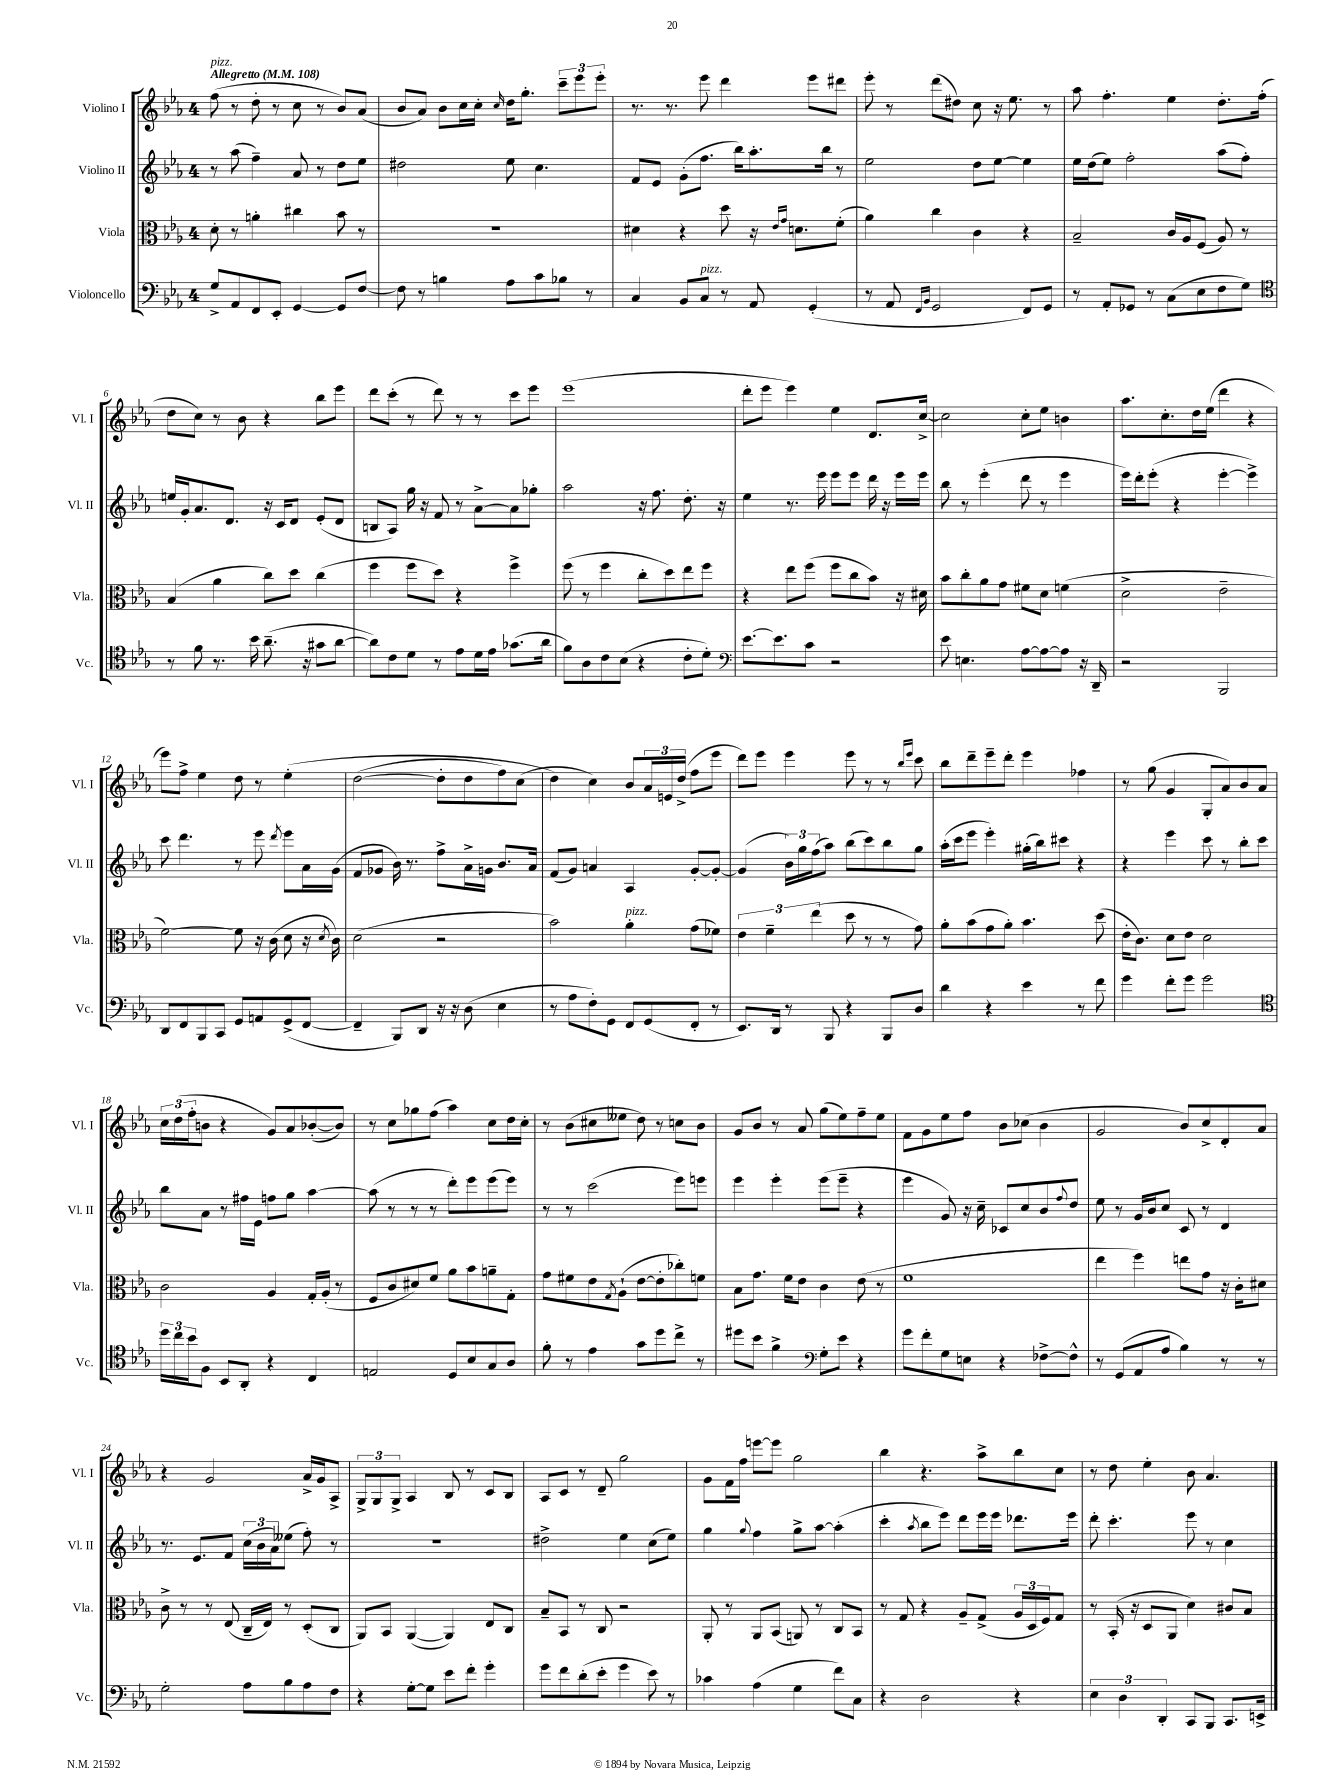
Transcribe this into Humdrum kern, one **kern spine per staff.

**kern	**kern	**kern	**kern
*staff4	*staff3	*staff2	*staff1
*clefF4	*clefC3	*clefG2	*clefG2
*k[b-e-a-]	*k[b-e-a-]	*k[b-e-a-]	*k[b-e-a-]
*M4/4	*M4/4	*M4/4	*M4/4
*MM108	*MM108	*MM108	*MM108
8G^	8d'	8r	(8ff
8AA-	8r	(8aa-	8r
8FF	4a'	4ff~)	8dd'
8EE-'	.	.	8r
[4GG	4cc#	8a-	8cc
.	.	8r	8r
8GG]	8b-	8dd	8b-)
[8F	8r	8ee-	(8a-
=	=	=	=
8F]	1r	2dd#	8b-
8r	.	.	8a-)
4B	.	.	8b-
.	.	.	16cc
.	.	.	16cc'
.	.	.	16qqcc
8A-	.	8ee-	16dd
.	.	.	8.gg'
8c	.	4.cc	.
8B-	.	.	12ccc~
.	.	.	12eee-
8r	.	.	.
.	.	.	12eee-'
=	=	=	=
4C	4d#	8f	8.r
.	.	8e-	.
.	.	.	8.r
8BB-	4r	(8g'	.
8C	.	8.ff	8eee-
8r	8dd	.	4ddd
.	.	16bb-)	.
8AA-	16r	8.aa-'	.
.	16qqe-	.	.
.	16qqg	.	.
.	8.d	.	.
(4GG'	.	.	8eee-
.	.	16bb-	.
.	(8f'	8r	8ddd#
=	=	=	=
8r	4a-)	2ee-	8eee-'
8AA-	.	.	8r
16qqFF	.	.	.
16qqBB-	.	.	.
2GG	4cc	.	(8ddd
.	.	.	8dd#)
.	4c	8dd	8cc
.	.	[8ee-	16r
.	.	.	8.ee-
8FF)	4r	4ee-]	.
8GG	.	.	8r
=	=	=	=
8r	2B-~	16ee-	8aa-
.	.	(16dd	.
8AA-'	.	8ee-)	4.ff'
8GG-	.	2ff'	.
8r	.	.	.
(8C	16c	.	4ee-
.	16A-	.	.
8E-	(8F	.	.
8F	8A-)	(8aa-	8.dd'
8G)	8r	8ff')	.
.	.	.	(16ff'
=	=	=	=
*clefC4	*	*	*
8r	(4B-	16ee	8dd
.	.	16g'	.
8f	.	8.a-	8cc)
8.r	4a-	.	8r
.	.	8.d	.
.	.	.	8b-
16b-	.	.	.
(8.a-~	8cc)	16r	4r
.	.	16c	.
.	8dd	8d	.
16r	.	.	.
8g#	(4cc	(8e-'	8bb-
[8a-	.	8d	8eee-
=	=	=	=
8a-])	4ff	8B	8ddd
8c	.	8A-)	(8ccc'
8d	8ff	16gg	8r
.	.	16r	.
8r	8dd)	8f	8ddd)
8e-	4r	8r	8r
16d	.	[8a-^	8r
16e-	.	.	.
(8.g-	4ff^	8a-]	8ccc
.	.	8gg-'	8eee-
16a-	.	.	.
=	=	=	=
8f)	(8ff	2aa-	(1eee-
8A-	8r	.	.
8c	4ff	.	.
(8B-	.	.	.
4r	8cc'	16r	.
.	.	8.ff	.
.	8dd)	.	.
8c'	8ee-	8.dd'	.
8d')	8ff	.	.
.	.	16r	.
=	=	=	=
*clefF4	*	*	*
[8.e-	4r	4ee-	8ddd'
.	.	.	8eee-
8.e-]	.	.	.
.	8ee-	8.r	4eee-)
8c	(8ff	.	.
.	.	16eee-	.
2r	8ff	8eee-	4ee-
.	8cc	8eee-	.
.	8b-)	16ddd	8.d
.	.	16r	.
.	16r	16eee-	.
.	16d#	16eee-	[16cc^
=	=	=	=
8e-	8b-	8bb-	2cc]
4.E	8cc'	8r	.
.	8a-	(4eee-'	.
.	8g	.	.
[8A-	8f#	8ddd	8cc'
8A-_	8d	8r	8ee-
8A-]	(4f	4eee-	4b
16r	.	.	.
16DD~	.	.	.
=	=	=	=
2r	2d^	16eee-)	8.aa-
.	.	16ddd'	.
.	.	(8eee-'	.
.	.	.	8.cc'
.	.	4r	.
.	.	.	16dd
.	.	.	(16ee-
2BBB-	2e-~	[4eee-'	4ddd
.	.	4eee-^])	4r
=	=	=	=
8DD	[2f)	8ccc	8eee-)
8FF	.	4.ddd	8ff^
8BBB-	.	.	4ee-
8CC	.	.	.
8GG	8f]	8r	8dd
8AA	16r	8eee-	8r
.	(16c	.	.
.	.	8qddd	.
(8GG^	8d	8eee-	&(4ee-'
[8FF	16r	16a-	.
.	8qd	.	.
.	16c)	(16g	.
=	=	=	=
4FF~]	(2d	8f	([2dd
.	.	8g-	.
8BBB-)	.	16b-)	.
.	.	8.r	.
8DD	.	.	.
16r	2r	8ff^	8dd']
16r	.	.	.
(8D	.	16a-^	8dd
.	.	16g	.
4E-	.	8.b-	8ff)
.	.	.	(8cc
.	.	16a-	.
=	=	=	=
8r	2b-)	(8f	4dd&)
8A-	.	8g)	.
8F')	.	4a	4cc)
8GG	.	.	.
8FF	4a-'	4A-	8b-
(8GG	.	.	24a-
.	.	.	24e
.	.	.	(24dd^
8FF'	(8g	[8g'	8ff
8r	8f-)	8g'_	8eee-
=	=	=	=
8.EE-)	6e-	(4g]	8ddd)
.	.	.	8eee-
.	6f~	.	.
16DD	.	.	.
8r	.	24b-)	4eee-
.	.	24gg	.
.	(6ee-	(24ff	.
8BBB-	.	8aa-)	.
4r	8dd	(8bb-	8eee-
.	8r	8ccc)	8r
8BBB-	8r	8bb-	8r
.	.	.	16qqbb-
.	.	.	16qqeee-
8D	8g)	8gg	8ccc
=	=	=	=
4d	8a-'	(16aa-'	8bb-
.	.	16ccc	.
.	(8b-	8eee-	8ddd~
4r	8g	4eee-')	8eee-~
.	8a-')	.	8ddd'
4e-	4.b-	(16gg#'	4eee-
.	.	16bb-)	.
.	.	8ccc#	.
8r	.	4r	4ff-
8f	(8dd	.	.
=	=	=	=
4g	16e-'	4r	8r
.	8.c)	.	.
.	.	.	(8gg
8f'	8d	4eee-	4g
8g	8e-	.	.
2g	2d	8ccc	8G'
.	.	8r	8a-)
.	.	8bb-'	8b-
.	.	8ccc	8a-
=	=	=	=
*clefC4	*	*	*
24dd	2c	8bb-	24cc
24cc	.	.	(24dd
24b-	.	.	24ff'
8F	.	8a-	8b
8BB-	.	8r	4r
8AA-'	.	16ff#	.
.	.	16e-	.
4r	4A-	8ff	8g)
.	.	8gg	8a-
4C	16G'	[4aa-	([8b-'
.	(16A-'	.	.
.	8r	.	8b-])
=	=	=	=
2E	8F	(8aa-]	8r
.	8c	8r	8cc
.	8d#)	8r	8gg-
.	8f	8r	(8ff
8D	8a-	8ddd')	4aa-)
8B-	8b-	8eee-	.
8G	8a~	(8eee-	8cc
8A-	8G'	8eee-)	16dd
.	.	.	16cc'
=	=	=	=
8f'	8g	8r	8r
8r	8f#	8r	(8b-
4e-	8e-	(2ccc	8cc#
.	8qG	.	.
.	(8A-`	.	8ee--
8g	[8e-	.	8dd)
8dd	8e-']	.	8r
8cc^	8cc-')	8eee-)	8cc
8r	8f	8eee	8b-
=	=	=	=
8dd#	8B-	4eee-	8g
8b-	8.g	.	8b-
4f^	.	4eee-'	8r
.	16f	.	.
.	8e-	.	8a-
*clefF4	*	*	*
8G'	4c	(8eee-	(8gg
8e-	.	8eee-~	8ee-)
4r	(8e-	4r	8ff~
.	8r	.	8ee-
=	=	=	=
8g	1f	4eee-	8f
8f'	.	.	8g
8G	.	8g)	8ee-
8E	.	16r	8ff
.	.	16cc~	.
4r	.	8c-	8b-
.	.	8cc	(8cc-
[8F-^	.	8b-	4b-
.	.	8qqff	.
8F-^^]	.	8dd	.
=	=	=	=
8r	4ee-	8ee-	2g
(8GG	.	8r	.
8AA-	4ff)	16g	.
.	.	16b-	.
8A-	.	8cc	.
4B-)	8ee	8c	8b-)
.	8g	8r	8cc^
8r	16r	4d	8d'
.	16c'	.	.
8r	8d#	.	8a-
=	=	=	=
2G'	8c^	8.r	4r
.	8r	.	.
.	.	8.e-	.
.	8r	.	2g
.	(8E-	8f	.
8A-	16C~	(24cc	.
.	.	24b-	.
.	16E-)	.	.
.	.	24a-)	.
8B-	8r	(8ee--	.
8A-	(8D'	8ff')	16a-^
.	.	.	16g
8F	8C	8r	8A-^
=	=	=	=
4r	8AA-)	1r	12G^
.	.	.	12G
.	8BB-	.	.
.	.	.	12G^
[8G'	([4AA-	.	4A-
8G]	.	.	.
8e-	4AA-])	.	8B-
8f'	.	.	8r
4g'	8E-	.	8c
.	8C	.	8B-
=	=	=	=
8g	8B-~	2dd#^	8A-
8f	8BB-	.	8c
(8d'	8r	.	8r
8e-'	8C	.	8d~
4g	2r	4ee-	2gg
8e-)	.	(8cc	.
8r	.	8ee-)	.
=	=	=	=
4c-	8AA-'	4gg	8g
.	8r	.	16f
.	.	.	16ff
.	.	8qqgg	.
(4A-	8AA-	4ff	[8eee
.	(8BB-	.	8eee]
4G	8AA)	8gg^	2gg
.	8r	[8aa-	.
8f)	8C	(4aa-']	.
8C	8BB-	.	.
=	=	=	=
4r	8r	4ccc'	4bb-
.	8G	.	.
.	.	8qaa-	.
2D	4r	8bb-	4.r
.	.	8eee-)	.
.	8A-~	8ddd	.
.	(8G^	16eee-	8aa-^
.	.	16eee-	.
4r	24A-	8.ddd-	8bb-
.	24D	.	.
.	24F)	.	.
.	8G	.	8cc
.	.	16eee-	.
=	=	=	=
6E-	8r	8ddd'	8r
.	(16BB-'	4.ccc'	8dd
6D	.	.	.
.	16r	.	.
.	8D	.	4ee-'
6DD'	.	.	.
.	8AA-	.	.
8CC	4d)	8eee-	8b-
8BBB-	.	8r	4.a-
8.CC	8c#	4cc	.
.	8B-	.	.
16EE^	.	.	.
==	==	==	==
*-	*-	*-	*-
